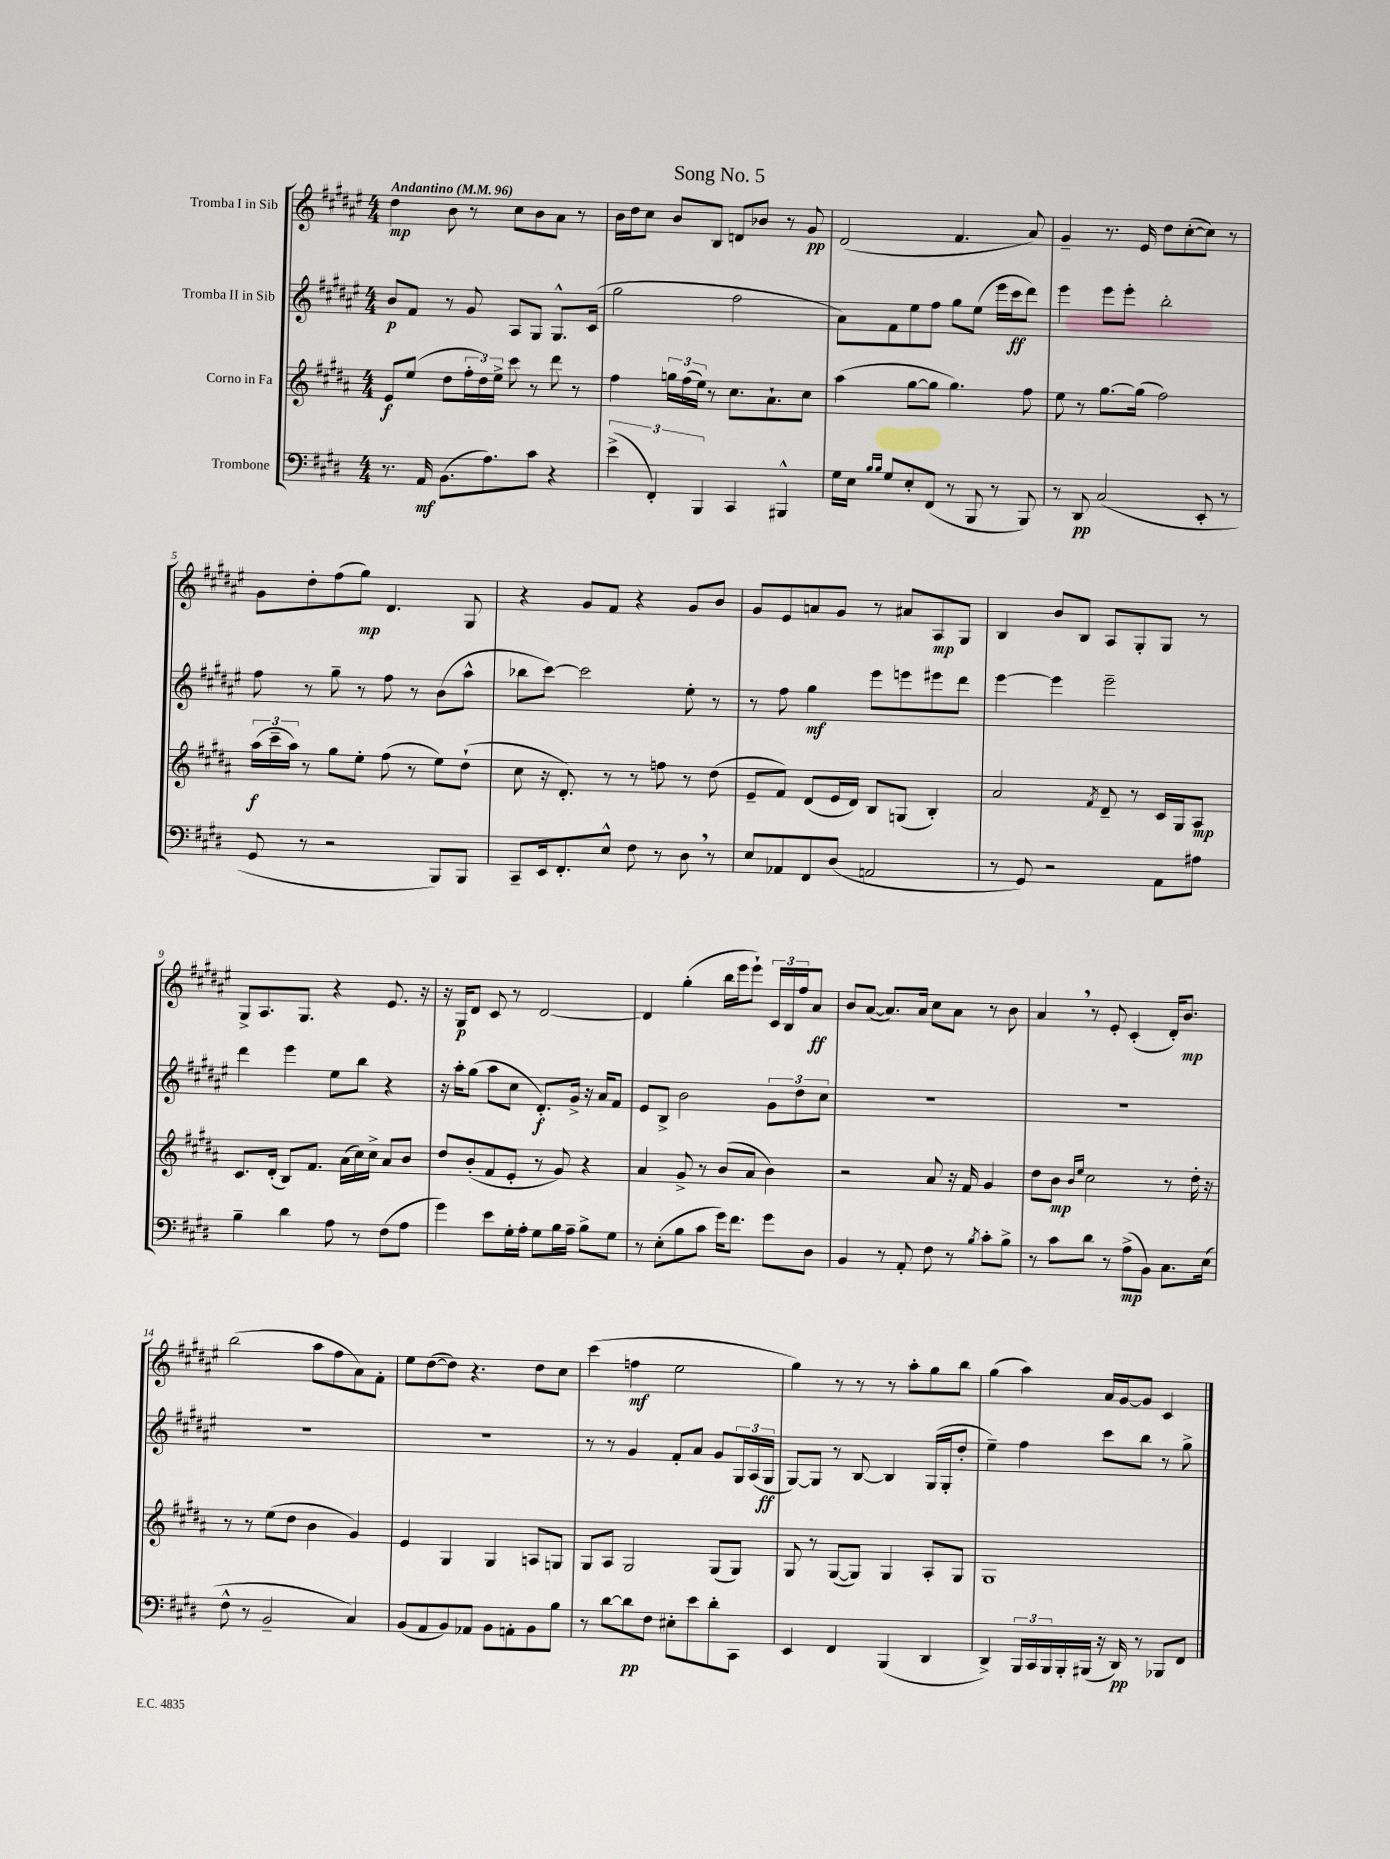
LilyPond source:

\header { title = "Song No. 5" }
<<
\new StaffGroup <<
\new Staff = "s0" \with { instrumentName = "Tromba I in Sib" } {
    \clef treble \key fis \major \numericTimeSignature \time 4/4 \tempo "Andantino" 4 = 96
    dis''4\mp b'8 r8 cis''8 b'8 ais'8 r8 |
    b'16 dis''16 cis''8 b'8 b8 d'8 bes'8 r8 gis'8\pp |
    dis'2( fis'4. ais'8) |
    gis'4-- r8. eis'16 dis''8 cis''8~-.( cis''8) r8 |
    gis'8 dis''8-. fis''8( gis''8\mp) dis'4. gis8 |
    r4 gis'8 fis'8 r4 gis'8 b'8 |
    gis'8 eis'8 a'8 gis'8 r8 ais'8 ais8\mp gis8 |
    b4 b'8 b8 ais8 gis8-. gis8 r8 |
    gis8-> ais8. gis8. r4 eis'8. r16 |
    r16 gis16\p dis'8 cis'8 r8 dis'2~ |
    dis'4 gis''4-.( b''16 eis'''16 eis'''8-!) \tuplet 3/2 { cis'16 b16 fis''16 } ais'8\ff |
    b'8 ais'8~( ais'8.) ais'16 cis''8 ais'8 r8 b'8 |
    ais'4 \breathe r8 eis'8-. cis'4-.( dis'16-.) b'8.\mp |
    b''2( ais''8 fis''8 ais'8) fis'8-. |
    eis''8 dis''8~( dis''8) r4. dis''8 cis''8 |
    cis'''4( f''4\mf eis''2 |
    gis''4) r8 r8 r8 ais''8-. gis''8 b''8 |
    gis''4( ais''4) ais'16 gis'16~ gis'8 cis'4 \bar "|." |
}
\new Staff = "s1" \with { instrumentName = "Tromba II in Sib" } {
    \clef treble \key fis \major \numericTimeSignature \time 4/4
    b'8\p fis'8 r8 gis'8 ais8 gis8 gis8.-^ cis'16( |
    gis''2 fis''2 |
    ais'8) fis'8 eis''8 fis''8 gis''8 eis''8( eis'''16 cis'''16\ff dis'''8) |
    eis'''4 eis'''8 eis'''8-. b''2-. |
    fis''8 r8 gis''8-- r8 fis''8 r8 b'8( ais''8-^ |
    bes''8 cis'''8~) cis'''2 eis''8-. r8 |
    r8 fis''8 gis''4\mf eis'''8 e'''8 eis'''8 dis'''8 |
    eis'''4~ eis'''4 eis'''2-- |
    dis'''4 eis'''4 eis''8 b''8 r4 |
    r16 ais''16-. gis''8( ais''8 cis''8 dis'8.-.\f) gis'16-> r16 ais'16 fis'8 |
    eis'8 b8-> b'2 \tuplet 3/2 { gis'8 dis''8 cis''8 } |
    R1 |
    R1 |
    R1 |
    R1 |
    r8 r8 gis'4 fis'8-. ais'8 gis'8 \tuplet 3/2 { gis16 ais16( gis16\ff } |
    gis8~) gis8 r8 b8~ b4 gis16( gis16-. dis''8-. |
    eis''4--) fis''4 cis'''8 b''8 r8 gis''8-> \bar "|." |
}
\new Staff = "s2" \with { instrumentName = "Corno in Fa" } {
    \clef treble \key b \major \numericTimeSignature \time 4/4
    e'8\f e''8( dis''8 \tuplet 3/2 { fis''16-. dis''16) e''16-> } cis'''8 r8 dis'''8 r8 |
    fis''4 \tuplet 3/2 { g''16 fis''16( e''16) } r8 cis''8. ais'8.-! cis''8 |
    ais''4( gis''8~ gis''8 gis''4.) fis''8 |
    e''8 r8 gis''8.~ gis''16( fis''2) |
    \tuplet 3/2 { ais''16\f( cis'''16-- ais''16) } r8 gis''8 e''8-. fis''8( r8 e''8) dis''8-!( |
    cis''8 r16 dis'8.-.) r8 r8 f''8 r8 dis''8( |
    e'8-- fis'8) dis'8( e'16 dis'16) b8 g8( b4-.) |
    ais'2 \acciaccatura { fis'8 } dis'8-- r8 cis'16 gis16 ais8\mp |
    cis'8. dis'16-.( b8) fis'8. ais'16( cis''16) cis''16-> ais'8 b'8 |
    dis''8 b'8-.( fis'8 e'8-. r8 gis'8) r4 |
    ais'4 gis'8-> r8 b'8( ais'8 b'4) |
    r2 ais'8 r16 fis'16 gis'4 |
    dis''8 b'8\mp \grace { b'16 e''16 } cis''2 r8 dis''16-. r16 |
    r8 r8 e''8( dis''8 b'4 gis'4) |
    e'4 gis4 gis4 a8 g8 |
    gis8 ais8 gis2 gis8( gis8) |
    gis8 r8 gis8~( gis8) gis4 ais8-. gis8 |
    gis1 \bar "|." |
}
\new Staff = "s3" \with { instrumentName = "Trombone" } {
    \clef bass \key e \major \numericTimeSignature \time 4/4
    r8. a,16\mf b,8.( a8.) cis'8 r4 |
    \tuplet 3/2 { e'4->( fis,4-.) b,,4 } cis,4 bis,,4-^ |
    gis16 e16 \grace { b16 b16 } gis8 e8-. fis,8( r8 b,,8 r8 b,,8) |
    r8 dis,8\pp cis2( e,8-. r8 |
    gis,8 r8 r2 b,,8) b,,8 |
    cis,8-- e,16 fis,8.-. e8-^ fis8 r8 dis8 \breathe r8 |
    e8 aes,8 fis,8 dis8( a,2 |
    r8 gis,8) r2 a,8 ais8 |
    b4-- dis'4 a8 r8 fis8( a8 |
    gis'4) e'8 gis16-. a16-. gis8 b16 a16-- b8-> gis8 |
    r8 e8-.( b8 cis'8 gis'16) fis'8. gis'8 dis8 |
    b,4 r8 a,8-. fis8 r8 \acciaccatura { b8 } cis'8-. b8-> |
    r8 cis'8 dis'8 r8 a8->\mp( b,8) cis8. e16( |
    fis8-^ r8 b,2-- cis4) |
    b,8( a,8 b,8) aes,8 b,8 a,8-. b,8 b8 |
    r8 dis'8~ dis'8\pp fis8 eis8-. e'8 dis'8-. cis,8 |
    e,4 fis,4 b,,4( dis,4 |
    dis,4->) \tuplet 3/2 { b,,16 cis,16 b,,16 } b,,16-. bis,,16( r16 dis,16\pp) r8 bes,,8 fis,8 \bar "|." |
}
>>
>>
